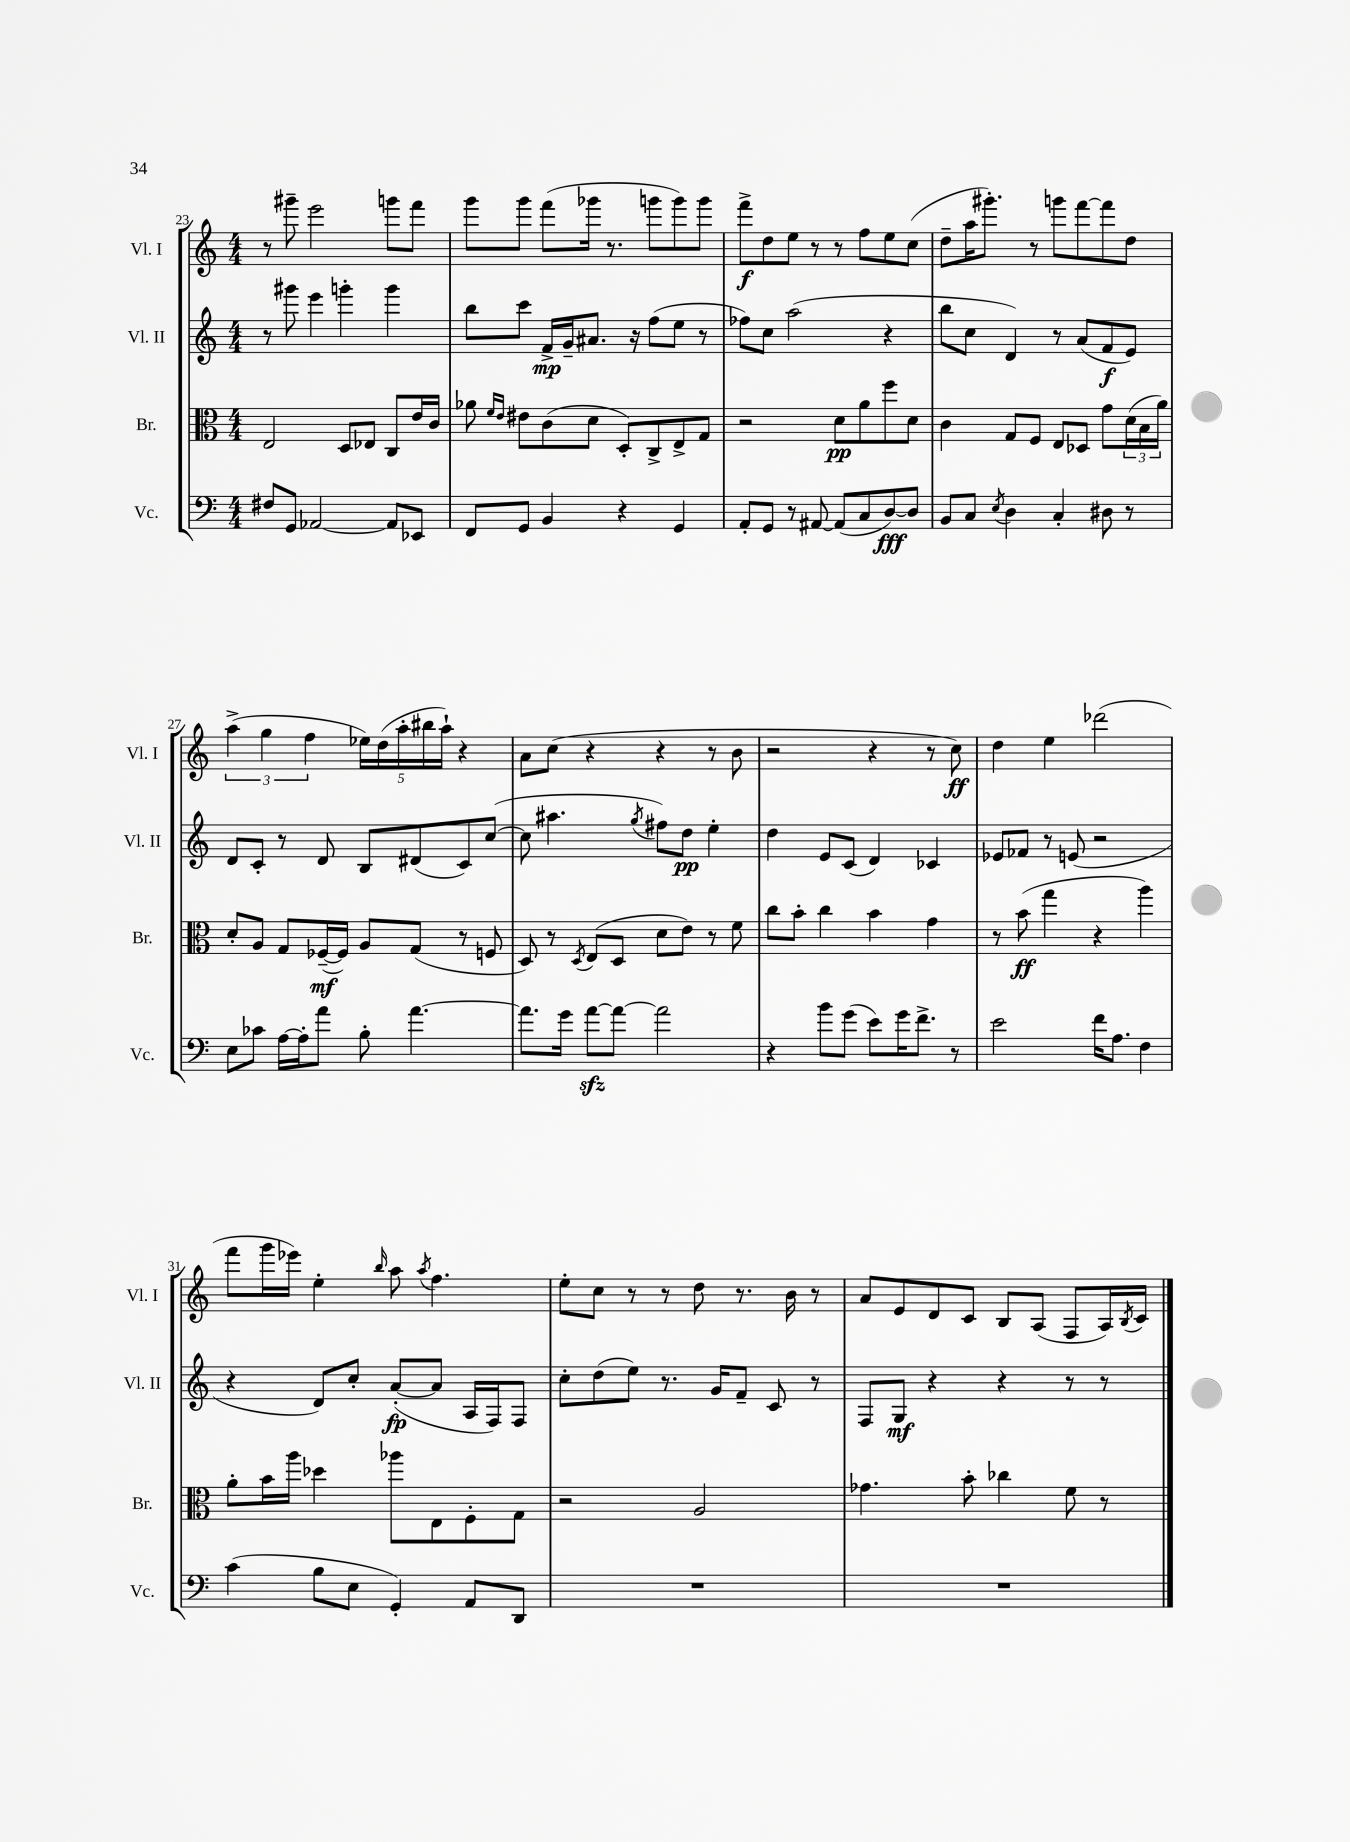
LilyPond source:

<<
\new StaffGroup <<
\new Staff = "s0" \with { instrumentName = "Vl. I" shortInstrumentName = "Vl. I" } {
    \clef treble \key c \major \numericTimeSignature \time 4/4
    r8 gis'''8-- e'''2 g'''8 f'''8 |
    g'''8 g'''8 f'''8( ges'''16 r8. g'''8 g'''8) g'''8 |
    f'''8->\f d''8 e''8 r8 r8 f''8 e''8 c''8( |
    d''8-- a''16 gis'''8.-.) r8 g'''8 f'''8~ f'''8 d''8 |
    \tuplet 3/2 { a''4->( g''4 f''4 } \tuplet 5/4 { ees''16) d''16( a''16-. bis''16 a''16-!) } r4 |
    a'8 c''8( r4 r4 r8 b'8 |
    r2 r4 r8 c''8\ff) |
    d''4 e''4 des'''2( |
    f'''8 g'''16 ees'''16) e''4-. \grace { b''16 } a''8 \acciaccatura { a''8 } f''4. |
    e''8-. c''8 r8 r8 d''8 r8. b'16 r8 |
    a'8 e'8 d'8 c'8 b8 a8( f8 a16) \acciaccatura { b8 } c'16 \bar "|." |
}
\new Staff = "s1" \with { instrumentName = "Vl. II" shortInstrumentName = "Vl. II" } {
    \clef treble \key c \major \numericTimeSignature \time 4/4
    r8 gis'''8 e'''4 g'''4-. g'''4 |
    b''8 c'''8 f'16->\mp g'16-- ais'8. r16 f''8( e''8 r8 |
    fes''8) c''8 a''2( r4 |
    b''8 c''8 d'4) r8 a'8( f'8\f e'8) |
    d'8 c'8-. r8 d'8 b8 dis'8( c'8) c''8~( |
    c''8 ais''4. \acciaccatura { g''8 } fis''8) d''8\pp e''4-. |
    d''4 e'8 c'8( d'4) ces'4 |
    ees'8 fes'8 r8 e'8( r2 |
    r4 d'8) c''8-. a'8~-.\fp( a'8 a16 f16) f8 |
    c''8-. d''8( e''8) r8. g'16 f'8-- c'8 r8 |
    f8 g8\mf r4 r4 r8 r8 \bar "|." |
}
\new Staff = "s2" \with { instrumentName = "Br." shortInstrumentName = "Br." } {
    \clef alto \key c \major \numericTimeSignature \time 4/4
    e2 d8 ees8 c8 e'16 c'16 |
    aes'8 \grace { f'16 e'16 } eis'8 c'8( d'8 d8-.) c8-> e8-> g8 |
    r2 d'8\pp a'8 f''8 d'8 |
    c'4 g8 f8 e8 des8 g'8 \tuplet 3/2 { d'16( b16 a'16) } |
    d'8-. a8 g8 fes16~--\mf( fes16) a8 g8( r8 f8 |
    d8) r8 \acciaccatura { d8 } e8( d8 d'8 e'8) r8 f'8 |
    c''8 b'8-. c''4 b'4 g'4 |
    r8 b'8\ff( g''4 r4 a''4) |
    a'8-. b'16 a''16 des''4 aes''8 e8 f8-. g8 |
    r2 a2 |
    ges'4. b'8-. ces''4 f'8 r8 \bar "|." |
}
\new Staff = "s3" \with { instrumentName = "Vc." shortInstrumentName = "Vc." } {
    \clef bass \key c \major \numericTimeSignature \time 4/4
    fis8 g,8 aes,2~ aes,8 ees,8 |
    f,8 g,8 b,4 r4 g,4 |
    a,8-. g,8 r8 ais,8~ ais,8( c8 d8~\fff) d8 |
    b,8 c8 \acciaccatura { e8 } d4 c4-. dis8 r8 |
    e8 ces'8 a16~ a16-. a'8 b8-. a'4.~ |
    a'8. g'16 a'8~\sfz a'8~ a'2 |
    r4 b'8 g'8( e'8) g'16 f'8.-> r8 |
    e'2 f'16 a8. f4 |
    c'4( b8 e8 g,4-.) a,8 d,8 |
    R1 |
    R1 \bar "|." |
}
>>
>>
\layout { \context { \Score currentBarNumber = #23 } }
